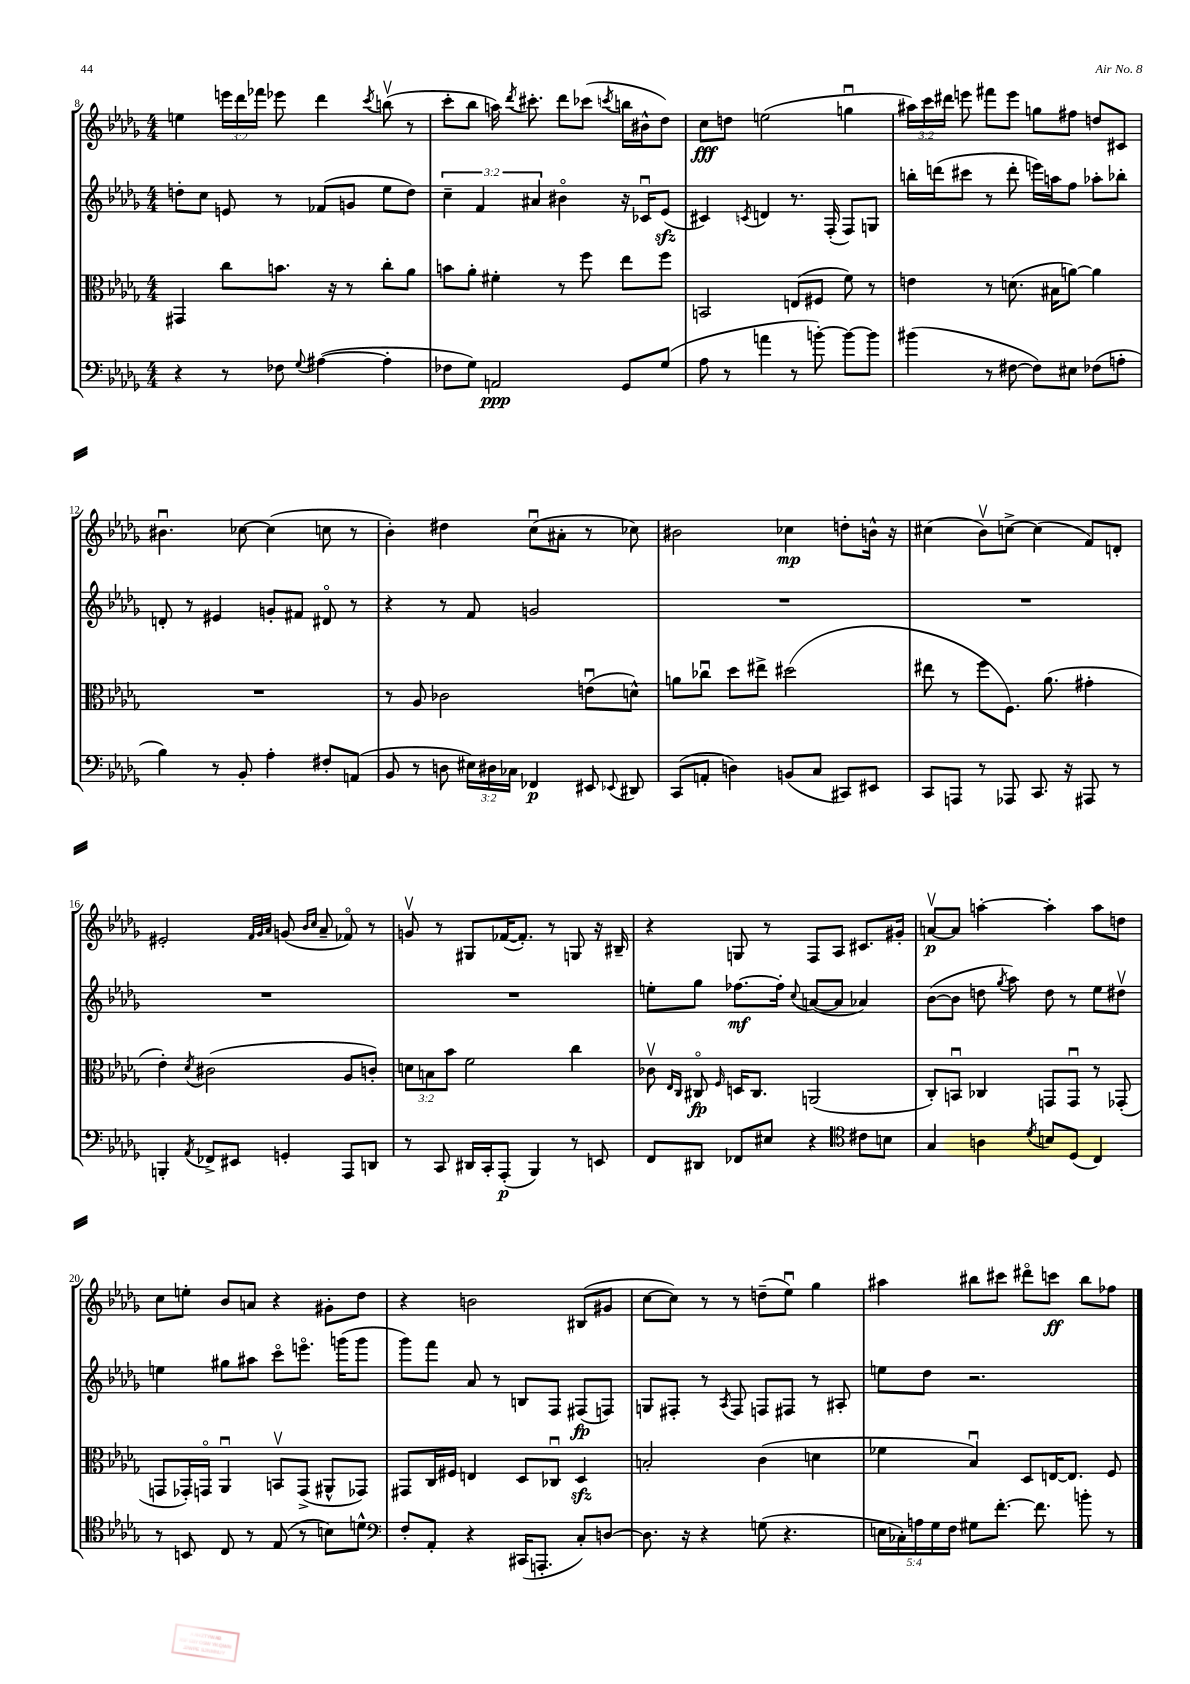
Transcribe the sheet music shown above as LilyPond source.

<<
\new StaffGroup <<
\new Staff = "s0" {
    \clef treble \key des \major \numericTimeSignature \time 4/4 \override Staff.TupletNumber.text = #tuplet-number::calc-fraction-text
    \autoBeamOff e''4 \tuplet 3/2 { e'''16[ des'''16 fes'''16] } ees'''8 des'''4 \acciaccatura { c'''8 } b''8\upbow( r8 |
    c'''8[-. bes''8] a''16) \acciaccatura { des'''8 } cis'''8.-. des'''8[ ces'''8]( \acciaccatura { c'''8 } b''16[ bis'16-^ des''8]) |
    c''8[\fff d''8] e''2( g''4\downbow |
    \tuplet 3/2 { ais''16[) c'''16 dis'''16] } e'''8 fis'''8[ e'''8] g''8[ fis''8] d''8[ cis'8] |
    bis'4.\downbow ces''8~ ces''4( c''8 r8 |
    bes'4-.) dis''4 c''8[\downbow( ais'8]-. r8 ces''8) |
    bis'2 ces''4\mp d''8[-. b'16]-^ r16 |
    cis''4( bes'8[\upbow) c''8]~-> c''4( f'8[) d'8]-. |
    eis'2-. \grace { f'32[ ges'32 aes'32] } g'8( \grace { bes'16[ c''16] } aes'8-- fes'8\flageolet) r8 |
    g'8\upbow r8 gis8[ fes'16~( fes'8.]-.) r8 g8 r16 bis16-- |
    r4 g8 r8 f8[ aes8] cis'8.[ gis'16]-. |
    a'8[~\upbow\p a'8] a''4~-. a''4-. a''8[ d''8] |
    c''8[ e''8]-. bes'8[ a'8] r4 gis'8[-. des''8] |
    r4 b'2 bis8[( gis'8] |
    c''8[~ c''8]) r8 r8 d''8[--( ees''8]\downbow) ges''4 |
    ais''4 bis''8[ cis'''8] dis'''8[\flageolet c'''8]\ff bis''8[ fes''8] \bar "|." |
}
\new Staff = "s1" {
    \clef treble \key des \major \numericTimeSignature \time 4/4 \override Staff.TupletNumber.text = #tuplet-number::calc-fraction-text
    \autoBeamOff d''8[-. c''8] e'8 r8 fes'8[( g'8] ees''8[ d''8]) |
    \tuplet 3/2 { c''4-- f'4 ais'4 } bis'4\flageolet r16 ces'16[\downbow ees'8]\sfz( |
    cis'4) \acciaccatura { c'8 } d'4 r8. f16-.( f8[) g8] |
    b''16[-. d'''16( cis'''8] r8 d'''8-. e'''16[) a''16 f''8] aes''8[-. bes''8]-. |
    d'8-. r8 eis'4 g'8[-. fis'8] dis'8\flageolet r8 |
    r4 r8 f'8 g'2 |
    R1 |
    R1 |
    R1 |
    R1 |
    e''8[-. ges''8] fes''8.[~\mf fes''16]-. \appoggiatura { c''8 } a'8[~( a'8] aes'4) |
    bes'8[~( bes'8] d''8 \acciaccatura { ges''8 } aes''8) d''8 r8 ees''8[ dis''8]\upbow |
    e''4 gis''8[ ais''8] c'''8[\flageolet e'''8.]\flageolet g'''16[( g'''8] |
    ges'''8[) f'''8] aes'8 r8 b8[ f8] fis8[\fp( f8]) |
    g8[ fis8]-. r8 \acciaccatura { aes8 } fis8 f8[ fis8] r8 ais8-. |
    e''8[ des''8] r2. \bar "|." |
}
\new Staff = "s2" {
    \clef alto \key des \major \numericTimeSignature \time 4/4 \override Staff.TupletNumber.text = #tuplet-number::calc-fraction-text
    \autoBeamOff gis,4 c''8[ b'8.] r16 r8 c''8[-. aes'8] |
    b'8[ aes'8]-. fis'4-. r8 f''8 ees''8[ f''8] |
    b,2 e8[( fis8] f'8) r8 |
    e'4 r8 d'8.( bis16[ a'8]~) a'4 |
    R1 |
    r8 aes8 ces'2 e'8[\downbow( d'8]-^) |
    a'8[ ces''8]\downbow des''8[ eis''8]-> dis''2( |
    eis''8 r8 f''8[ f8.]) aes'8.( gis'4-. |
    ees'4-.) \acciaccatura { des'8 } cis'2( aes8[ c'8]-.) |
    \tuplet 3/2 { d'8[ b8 bes'8] } f'2 c''4 |
    ces'8\upbow \grace { ees16[ c16] } cis8\flageolet\fp \grace { f16 } d16[ cis8.] a,2( |
    c8[-.) b,8]\downbow ces4 g,8[ g,8]\downbow r8 ges,8-.( |
    g,8[ ges,16-.) g,16]\flageolet aes,4\downbow b,8[\upbow g,8]->( ais,8[-^ ges,8]) |
    gis,8[ c16 fis16] e4 des8[ ces8]\downbow des4\sfz |
    b2-. c'4( d'4 |
    fes'4 bes4\downbow) des8[ e16~ e8.] f8 \bar "|." |
}
\new Staff = "s3" {
    \clef bass \key des \major \numericTimeSignature \time 4/4 \override Staff.TupletNumber.text = #tuplet-number::calc-fraction-text
    \autoBeamOff r4 r8 fes8 \appoggiatura { ges8 } ais4~( ais4-. |
    fes8[ ges8]) a,2\ppp ges,8[ ges8]( |
    aes8 r8 a'4 r8 b'8~-.) b'8[~ b'8] |
    bis'4( r8 fis8~ fis8[) eis8] fes8[( a8]-. |
    bes4) r8 bes,8-. aes4-. fis8[-. a,8]( |
    bes,8 r8 d8 \tuplet 3/2 { eis16[) dis16 ces16] } fes,4\p eis,8 \appoggiatura { ees,8 } dis,8 |
    c,8[( a,8]-. d4) b,8[( c8] cis,8[) eis,8] |
    c,8[ a,,8] r8 aes,,8 c,8. r16 ais,,8 r8 |
    b,,4-. \acciaccatura { aes,8 } fes,8[-> eis,8] g,4-. aes,,8[ d,8] |
    r8 c,8 dis,16[ c,16-. aes,,8]-.\p( bes,,4) r8 e,8 |
    f,8[ dis,8] fes,8[ eis8] r4 \clef tenor cis'8[ b8] |
    ges4 a4 \acciaccatura { des'8 } b8[ des8]( c4) |
    r8 b,8 c8 r8 ees8( r8 b8[) d'8]-^ |
    \clef bass f8[-. aes,8]-. r4 cis,16[( a,,8.]-. c8[-.) d8]~ |
    d8. r16 r4 g8( r4. |
    \tuplet 5/4 { e16[ ces16-.) a16 ges16 f16] } gis8[ f'8.]~-. f'8. b'8-. r8 \bar "|." |
}
>>
>>
\layout { \context { \Score currentBarNumber = #8 } }
